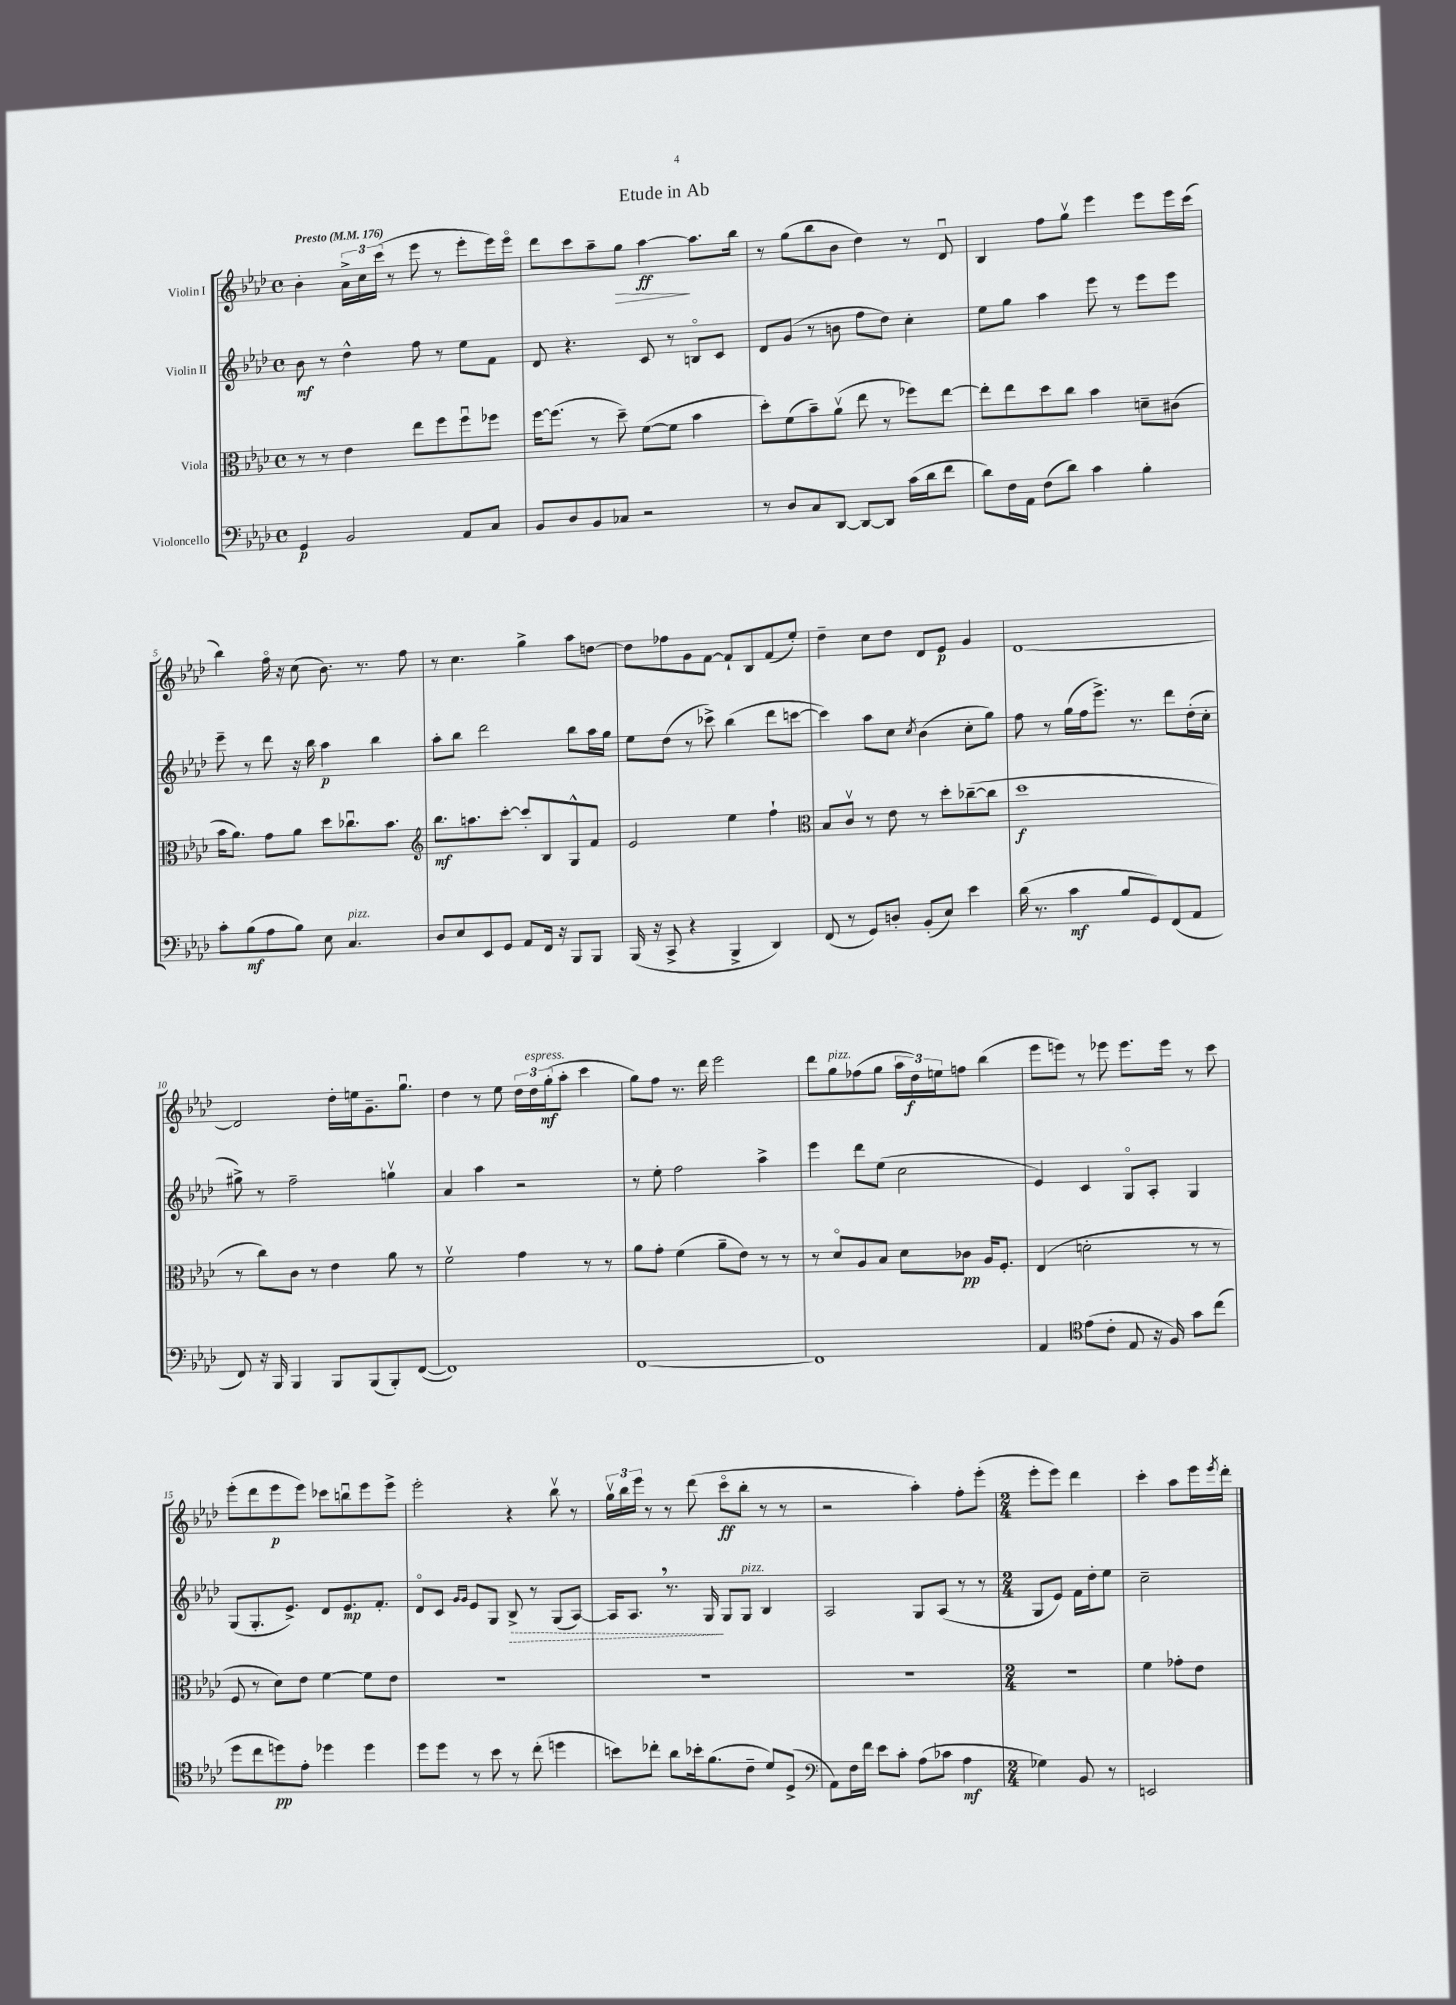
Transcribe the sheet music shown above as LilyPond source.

\header { title = "Etude in Ab" }
<<
\new StaffGroup <<
\new Staff = "s0" \with { instrumentName = "Violin I" } {
    \clef treble \key aes \major \defaultTimeSignature \time 4/4 \tempo "Presto" 4 = 176
    bes'4-. \tuplet 3/2 { aes'16-> c''16 c'''16( } r8 ees'''8 r8 ees'''8-. ees'''16) ees'''16\flageolet |
    des'''8 c'''8 aes''8-- g''8\> aes''4~\ff\! aes''8. bes''16 |
    r8 g''8( bes''8 bes'8 des''4) r8 des'8\downbow |
    bes4 f''8 g''8\upbow ees'''4 ees'''8 ees'''16 c'''16( |
    bes''4) f''16\flageolet r16 c''8( bes'8.) r8. f''8 |
    r8 c''4. g''4-> aes''8 d''8~ |
    d''8 fes''8 g'8 f'8~ f'8-! bes8 f'8( ees''8-.) |
    des''4-- c''8 des''8 des'8 ees'8\p g'4 |
    des'1~ |
    des'2 des''16-. e''16 g'8.-- g''8.\downbow |
    des''4 r8 ees''8 \tuplet 3/2 { des''16 des''16^\markup { \italic "espress." } g''16-.\mf( } aes''8-. c'''4 |
    g''8) f''8 r8. des'''16 ees'''2 |
    des'''8 g''8^\markup { \italic "pizz." } fes''8( g''8 \tuplet 3/2 { aes''16 des''16\f) e''16 } f''8 bes''4( |
    ees'''8 e'''8) r8 ees'''8 ees'''8. ees'''16 r8 c'''8 |
    ees'''8-.( des'''8 ees'''8\p ees'''8) ces'''8 b''8\downbow ees'''8 ees'''8-> |
    ees'''2-. r4 bes''8\upbow r8 |
    \tuplet 3/2 { g''16\upbow bes''16 ees'''16 } r8 r8 des'''8( c'''8\flageolet\ff bes''8-. r8 r8 |
    r2 aes''4-.) f''8-. ees'''8-.( |
    \numericTimeSignature \time 2/4 ees'''8-. ees'''8) des'''4 |
    c'''4-. aes''8 ees'''16 \acciaccatura { ees'''8 } des'''16-. \bar "|." |
}
\new Staff = "s1" \with { instrumentName = "Violin II" } {
    \clef treble \key aes \major \defaultTimeSignature \time 4/4
    bes'8\mf r8 des''4-^ f''8 r8 ees''8 f'8 |
    des'8 r4. c'8 r8 b8\flageolet c'8 |
    des'8 g'8( r8 b'8 f''8 des''8) c''4-. |
    ees''8 g''8 aes''4 ees'''8 r8 ees'''8 ees'''8 |
    ees'''8-- r8 des'''8 r16 bes''16 aes''4\p bes''4 |
    aes''8-. bes''8 des'''2 bes''8 aes''16 g''16 |
    ees''8 des''8( r8 ces'''8->) bes''4( des'''8 c'''8~ |
    c'''4) aes''8 c''8 \acciaccatura { c''8 } bes'4( c''8-. g''8) |
    f''8 r8 g''16( f''16 ees'''8.->) r8. des'''8 des''16-.( c''16-. |
    gis''8->) r8 f''2-- g''4\upbow |
    aes'4 aes''4 r2 |
    r8 ees''8-. f''2 aes''4-> |
    ees'''4 des'''8 ees''8( c''2 |
    ees'4) c'4 g8\flageolet aes8-. g4 |
    g8( g8.-. ees'8.->) des'8 ees'8.\mp f'8.-. |
    des'8\flageolet c'8 \grace { g'16 g'16 } ees'8 g8 \once \override Hairpin.style = #'dashed-line bes8->\> r8 g8( aes8~) |
    aes16 aes8. \breathe r8. g16\! g8 g8^\markup { \italic "pizz." } bes4 |
    aes2 g8 aes8( r8 r8 |
    \numericTimeSignature \time 2/4 g8 ees'8) f'16 des''16-. ees''8 |
    c''2-- \bar "|." |
}
\new Staff = "s2" \with { instrumentName = "Viola" } {
    \clef alto \key aes \major \defaultTimeSignature \time 4/4
    r8 r8 ees'4 ees''8 f''8 f''8\downbow fes''8 |
    f''16~ f''8.( r8 des''8--) f'8~( f'8 bes'4 |
    des''8-.) f'8( bes'8--) aes'8\upbow( ees''8 r8 fes''8) ees''8~ |
    ees''8-. ees''8 des''8 c''8 bes'4 d'8-- cis'8( |
    bes'16 aes'8.) g'8 aes'8 des''8 ces''8.\downbow bes'8. |
    \clef treble bes''8.\mf a''8. c'''8~-. c'''8-. bes8 g8-^ f'8 |
    ees'2 ees''4 f''4-! |
    \clef alto bes8 c'8\upbow r8 ees'8 r8 des''8-. ces''8~--( ces''8 |
    des''1\f |
    r8 c''8) c'8 r8 ees'4 aes'8 r8 |
    f'2\upbow g'4 r8 r8 |
    aes'8 g'8-. f'4( aes'8-- ees'8) r8 r8 |
    r8 des'8\flageolet aes8 bes8 des'8 ces'8\pp aes16 f8.-. |
    ees4( d'2-. r8 r8 |
    f8 r8 des'8) ees'8 f'4~ f'8 ees'8 |
    R1 |
    R1 |
    R1 |
    \numericTimeSignature \time 2/4 R2 |
    f'4 ges'8-. ees'8 \bar "|." |
}
\new Staff = "s3" \with { instrumentName = "Violoncello" } {
    \clef bass \key aes \major \defaultTimeSignature \time 4/4
    g,4\p bes,2 aes,8 c8 |
    bes,8 des8 bes,8 ces8 r2 |
    r8 des8 c8 des,8~ des,8~ des,8 c'16( des'16 f'8 |
    des'8) f16 aes,16 f8( des'8) c'4 bes4-. |
    c'8-. bes8\mf( aes8 bes8) ees8 c4.^\markup { \italic "pizz." } |
    des8 ees8 ees,8 g,8 aes,8 f,16 r16 bes,,8 bes,,8 |
    bes,,16( r16 c,8-> r4 bes,,4-> des,4) |
    f,8( r8 g,8) d8-. bes,8-.( ees8) ees'4 |
    des'16( r8. c'4\mf bes8 g,8) f,8( aes,8 |
    f,8) r16 bes,,16 bes,,4 bes,,8 bes,,8( bes,,8-.) f,8~( |
    f,1) |
    f,1~ |
    f,1 |
    aes,4 \clef tenor ees'8( c'8-. ees8 r16 f16) g'8 c''8( |
    des''8 c''8 d''8\pp) ees'8-. des''4 des''4 |
    des''8 des''8 r8 bes'8 r8 c''8-.( d''4 |
    b'8) ces''8-. aes'8 bes'16-. f'8.( c'8-- des'8) des8->( |
    \clef bass aes,8) f16 f'16 ees'8 c'8-. aes8( ces'8 aes4\mf |
    \numericTimeSignature \time 2/4 ges4) bes,8 r8 |
    e,2 \bar "|." |
}
>>
>>
